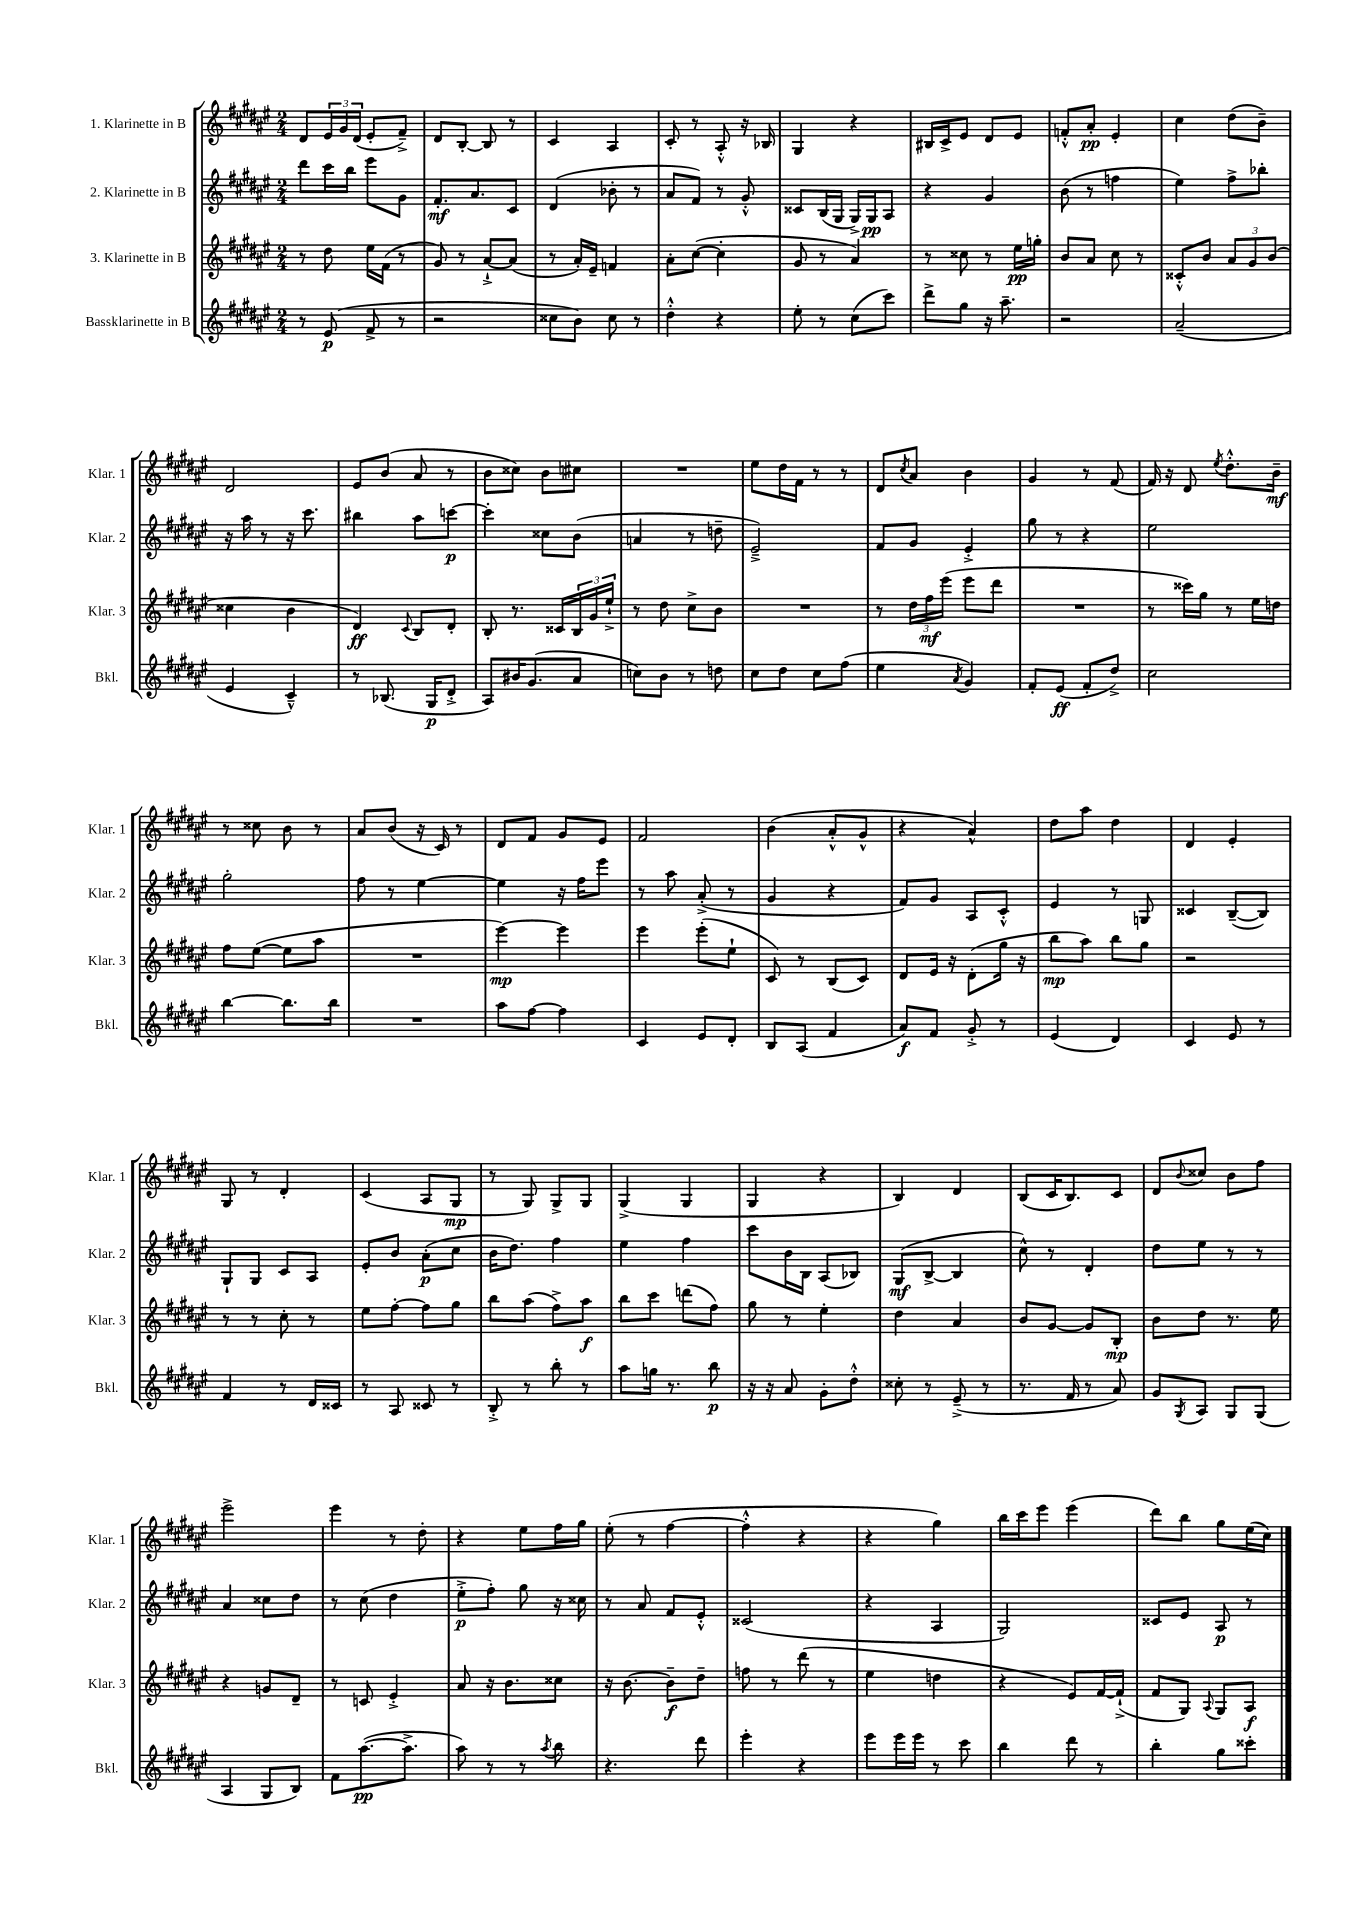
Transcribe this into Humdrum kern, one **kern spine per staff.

**kern	**kern	**kern	**kern
*staff4	*staff3	*staff2	*staff1
*clefG2	*clefG2	*clefG2	*clefG2
*k[f#c#g#d#a#e#]	*k[f#c#g#d#a#e#]	*k[f#c#g#d#a#e#]	*k[f#c#g#d#a#e#]
*M2/4	*M2/4	*M2/4	*M2/4
8r	8r	8ddd#	8d#
(8e#	8dd#	16ccc#	24e#
.	.	.	24g#
.	.	16bb	.
.	.	.	(24d#
8f#^	16ee#	8eee#	8e#'
.	(16f#	.	.
8r	8r	8g#	8f#~^)
=	=	=	=
2r	8g#)	8.f#'	8d#
.	8r	.	[8B'
.	.	8.a#	.
.	[8a#`^	.	8B]
.	(8a#]	8c#	8r
=	=	=	=
8cc##	8r	(4d#	4c#
8b)	16a#')	.	.
.	16e#~	.	.
8cc##	4f	8b-'	4A#
8r	.	8r	.
=	=	=	=
4dd#'^^	8a#'	8a#	8c#'
.	([8cc#	8f#)	8r
4r	4cc#']	8r	8A#'^^
.	.	8g#'^^	16r
.	.	.	16B-
=	=	=	=
8ee#'	8g#	8c##	4G#
8r	8r	(16B	.
.	.	16G#	.
(8cc#	4a#)	16G#^)	4r
.	.	16G#	.
8ccc#)	.	8A#	.
=	=	=	=
8ddd#^	8r	4r	16B#
.	.	.	16c#^
8gg#	8cc##	.	8e#
16r	8r	4g#	8d#
8.aa#~	.	.	.
.	16ee#	.	8e#
.	16gg'	.	.
=	=	=	=
2r	8b	(8b	8f'^^
.	8a#	8r	8a#'
.	8cc#	4ff	4e#'
.	8r	.	.
=	=	=	=
(2a#~	8c##'^^	4ee#)	4cc#
.	8b	.	.
.	12a#	8ff#^	(8dd#
.	12g#	.	.
.	.	8bb-'	8b~)
.	(12b	.	.
=	=	=	=
4e#	4cc##	16r	2d#
.	.	16aa#	.
.	.	8r	.
4c#~^^)	4b	16r	.
.	.	8.ccc#	.
=	=	=	=
8r	4d#)	4bb#	8e#
(8.B-	.	.	(8b
.	8qqc#	.	.
.	8B	8aa#	8a#
16G#	.	.	.
8d#'^	8d#'	[8ccc	8r
=	=	=	=
8A#)	8B'	4ccc']	8b
16b#	8.r	.	8cc##)
(8.g#	.	.	.
.	.	8cc##	8b
.	16c##	.	.
8a#	24B	(8b	8cc#
.	24g#	.	.
.	24ee#`^	.	.
=	=	=	=
8cc)	8r	4a	2r
8b	8dd#	.	.
8r	8cc#^	8r	.
8dd	8b	8dd~	.
=	=	=	=
8cc#	2r	2e#~^)	8ee#
8dd#	.	.	16dd#
.	.	.	16f#
8cc#	.	.	8r
(8ff#	.	.	8r
=	=	=	=
4ee#	8r	8f#	8d#
.	.	.	8qcc#
.	24dd#	8g#	8a#
.	24ff#	.	.
.	(24eee#	.	.
8qa#	.	.	.
4g#)	8eee#	4e#'^	4b
.	8ddd#	.	.
=	=	=	=
8f#'	2r	8gg#	4g#
(8e#	.	8r	.
8f#'	.	4r	8r
8dd#^)	.	.	(8f#
=	=	=	=
2cc#	8r	2ee#	16f#)
.	.	.	16r
.	16ccc##)	.	8d#
.	16gg#	.	.
.	.	.	8qee#
.	8r	.	8.dd#'^^
.	16ee#	.	.
.	16dd	.	16b~
=	=	=	=
[4bb	8ff#	2gg#'	8r
.	([8ee#	.	8cc##
8.bb]	8ee#]	.	8b
.	8aa#	.	8r
16bb	.	.	.
=	=	=	=
2r	2r	8ff#	8a#
.	.	8r	(8b
.	.	[4ee#	16r
.	.	.	16c#)
.	.	.	8r
=	=	=	=
8aa#	[4eee#)	4ee#]	8d#
[8ff#	.	.	8f#
4ff#]	4eee#]	16r	8g#
.	.	16ff#	.
.	.	8eee#	8e#
=	=	=	=
4c#	4eee#	8r	2f#
.	.	8aa#	.
8e#	(8eee#'	(8a#'^	.
8d#'	8ee#`	8r	.
=	=	=	=
8B	8c#)	4g#	(4b
(8A#	8r	.	.
4f#	(8B	4r	8a#'^^
.	8c#)	.	8g#^^
=	=	=	=
8a#)	8d#	8f#)	4r
8f#	16e#	8g#	.
.	16r	.	.
8g#'^	(8d#'	8A#	4a#^^)
8r	16gg#	8c#'^^	.
.	16r	.	.
=	=	=	=
(4e#	8bb	4e#	8dd#
.	8aa#)	.	8aa#
4d#)	8bb	8r	4dd#
.	8gg#	8G	.
=	=	=	=
4c#	2r	4c##	4d#
8e#	.	([8B~	4e#'
8r	.	8B])	.
=	=	=	=
4f#	8r	8G#`	8G#
.	8r	8G#	8r
8r	8cc#'	8c#	4d#'
16d#	8r	8A#	.
16c##	.	.	.
=	=	=	=
8r	8ee#	8e#'	(4c#
8A#	[8ff#'	8b	.
8c##	8ff#]	(8a#'	8A#
8r	8gg#	8cc#	8G#
=	=	=	=
8B'^	8bb	16b	8r
.	.	8.dd#)	.
8r	(8aa#	.	8G#)
8bb'	8ff#^)	4ff#	8G#^
8r	8aa#	.	8G#
=	=	=	=
8aa#	8bb	4ee#	(4G#^
16gg	8ccc#	.	.
8.r	.	.	.
.	(8ddd	4ff#	4G#
8bb	8ff#)	.	.
=	=	=	=
16r	8gg#	8ccc#	4G#
16r	.	.	.
8a#	8r	16b	.
.	.	16B	.
8g#'	4ee#'	(8A#	4r
8dd#'^^	.	8B-)	.
=	=	=	=
8cc##'	4dd#	(8G#	4B)
8r	.	[8B^	.
(8e#~^	4a#	4B]	4d#
8r	.	.	.
=	=	=	=
8.r	8b	8cc#^^)	(8B
.	[8g#	8r	16c#
16f#	.	.	8.B)
8r	8g#]	4d#'	.
8a#)	8B'	.	8c#
=	=	=	=
8g#	8b	8dd#	8d#
8qG#	.	.	8qqb
8A#	8dd#	8ee#	8cc##
8G#	8.r	8r	8b
(8G#	.	8r	8ff#
.	16ee#	.	.
=	=	=	=
4A#	4r	4a#	2eee#^
8G#	8g	8cc##	.
8B)	8d#~	8dd#	.
=	=	=	=
8f#	8r	8r	4eee#
([8.aa#	8c	(8cc#	.
.	4e#'^	4dd#	8r
8.aa#^]	.	.	.
.	.	.	8dd#'
=	=	=	=
8aa#)	8a#	8ee#'^	4r
8r	16r	8ff#')	.
.	8.b	.	.
8r	.	8gg#	8ee#
8qaa#	.	.	.
8bb	8cc##	16r	16ff#
.	.	16cc##	16gg#
=	=	=	=
4.r	16r	8r	(8ee#'
.	[8.b	.	.
.	.	8a#	8r
.	8b~]	8f#	[4ff#
8ddd#	8dd#~	8e#'^^	.
=	=	=	=
4eee#'	8ff	(2c##	4ff#'^^]
.	8r	.	.
4r	(8ddd#	.	4r
.	8r	.	.
=	=	=	=
8eee#	4ee#	4r	4r
16eee#	.	.	.
16eee#	.	.	.
8r	4dd	4A#	4gg#)
8ccc#	.	.	.
=	=	=	=
4bb	4r	2G#)	16bb
.	.	.	16ccc#
.	.	.	8eee#
8ddd#	8e#)	.	(4eee#
8r	[16f#	.	.
.	(16f#`^]	.	.
=	=	=	=
4bb'	8f#	8c##	8ddd#)
.	8G#)	8e#	8bb
.	8qqA#	.	.
8gg#	8G#	8A#	8gg#
8ccc##'	8A#	8r	(16ee#
.	.	.	16cc#)
==	==	==	==
*-	*-	*-	*-
